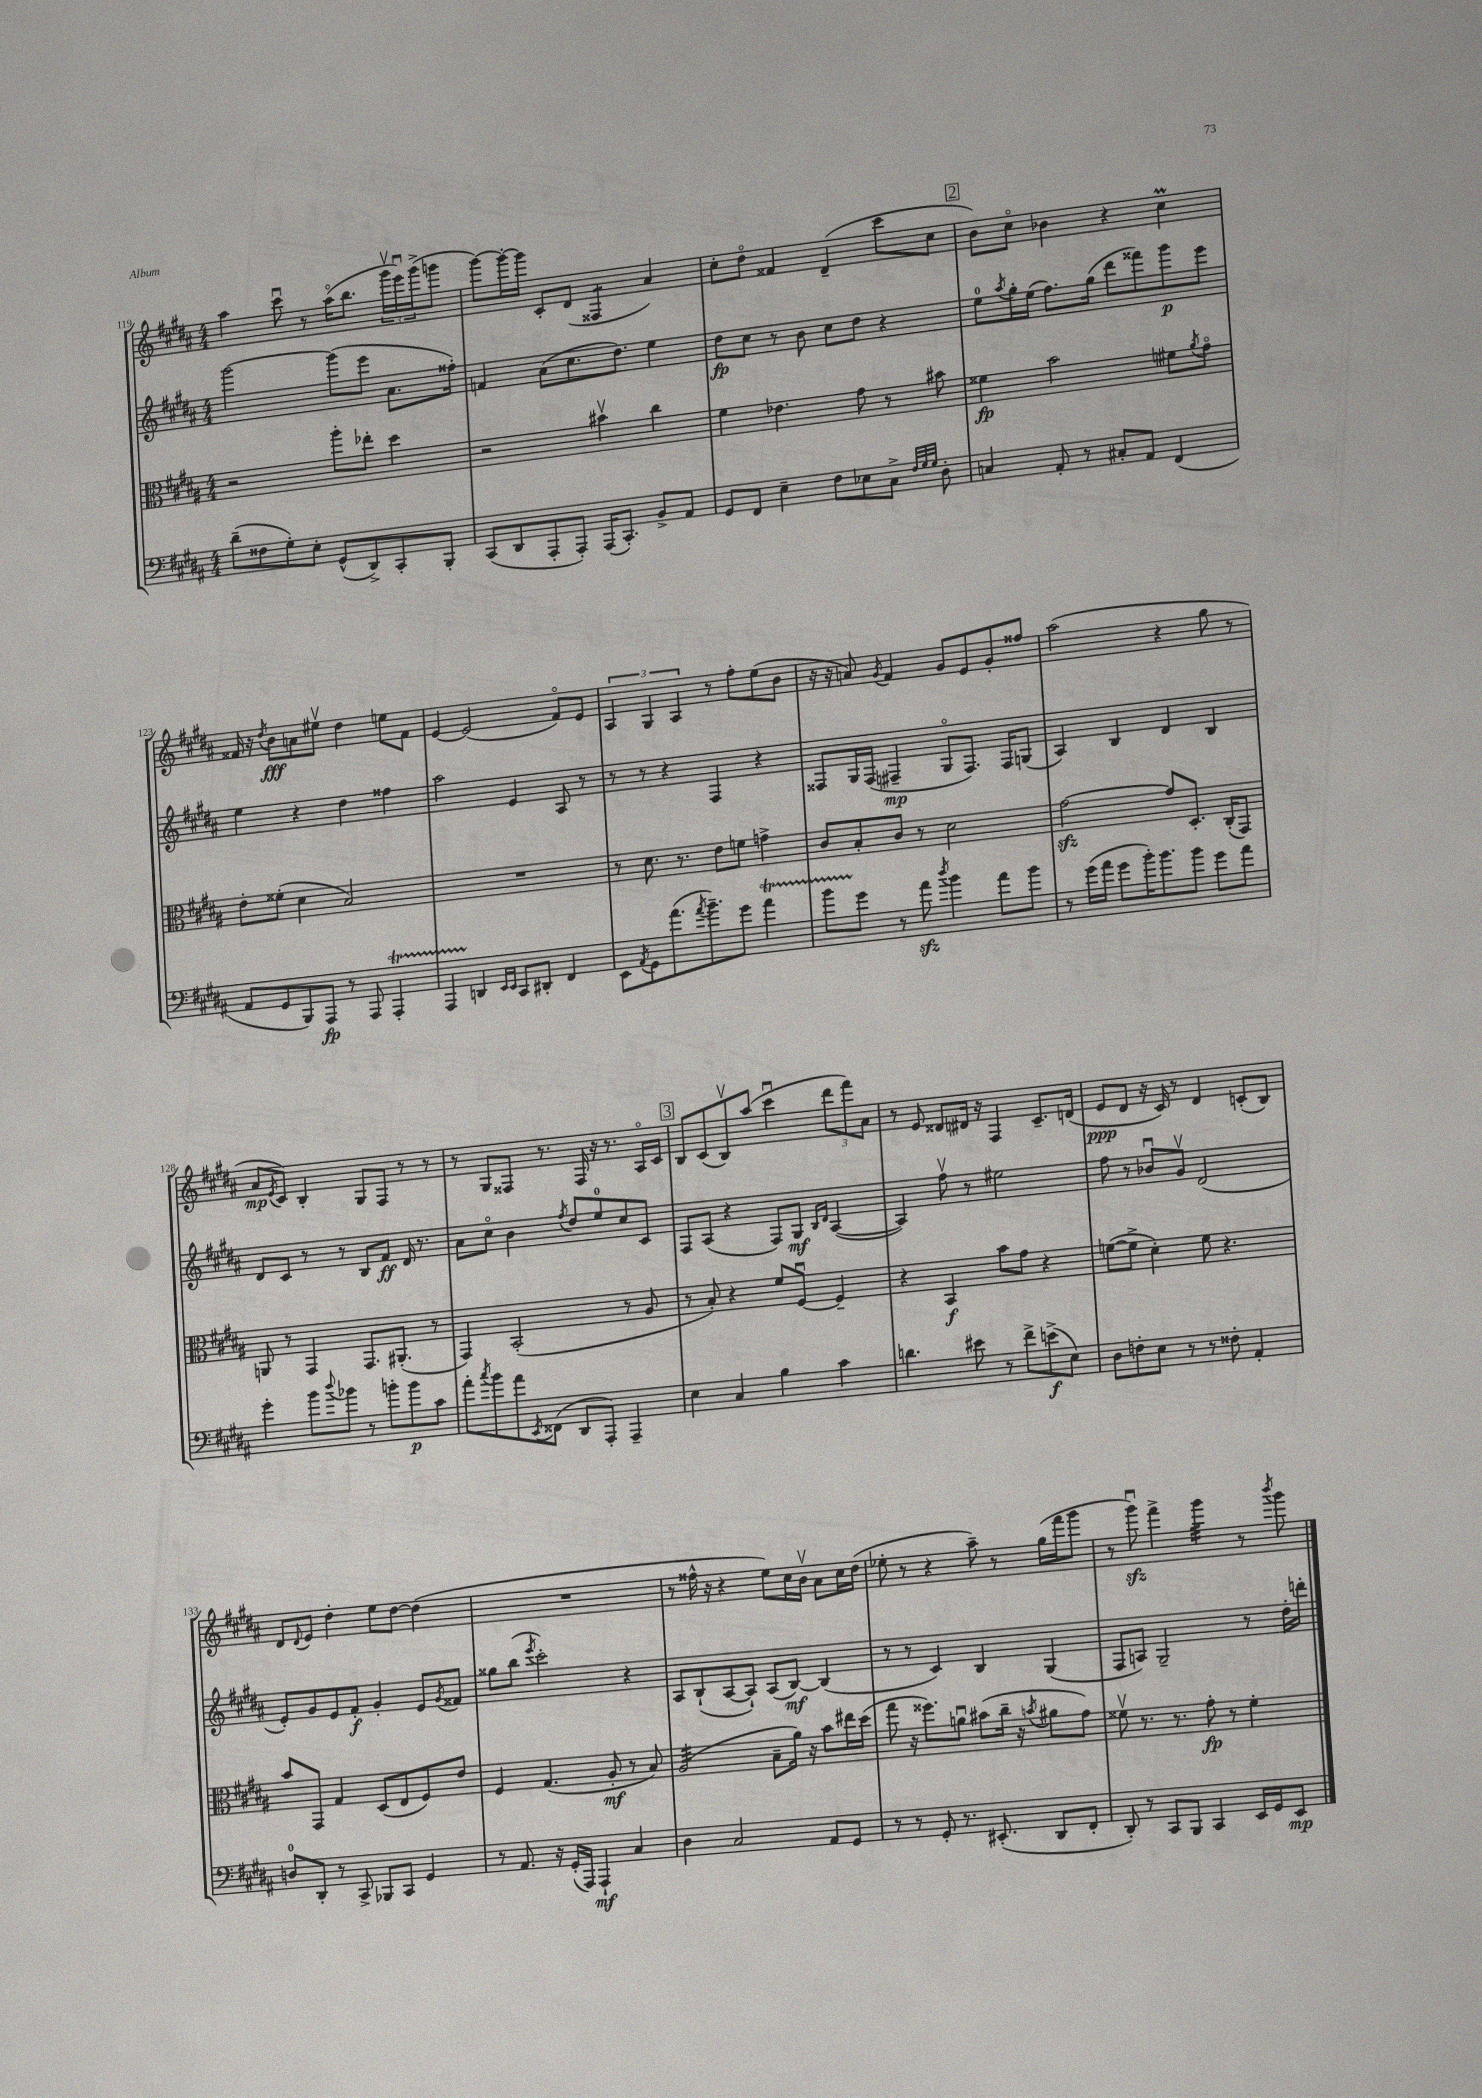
<<
\new StaffGroup <<
\new Staff = "s0" {
    \clef treble \key b \major \numericTimeSignature \time 4/4
    ais''4 cis'''8\downbow r8 ais''16\flageolet( b''8. \tuplet 3/2 { gis'''16\upbow e'''16\downbow) gis'''16->( } g'''8 |
    gis'''8~) gis'''16~-. gis'''16 cis'8-. dis'8( fisis4:8 ais'4) |
    cis''8-. dis''8\flageolet fisis'4 dis'4--( cis'''8 cis''8 |
    \mark \markup { \box "2" } b'8) cis''8\flageolet bes'4 r4 cis''4\prall |
    fisis'16 r16 \acciaccatura { dis''8 } b'8\fff a'8 eis''8\upbow dis''4 e''8 fisis'8 |
    e'4~ e'2( fis'8\flageolet) e'8 |
    \tuplet 3/2 { ais4 gis4 ais4 } r8 fis''8-. e''8( b'8 |
    r16 r16 a'8) \acciaccatura { gis'8 } fis'4 gis'8 e'8 gis'8-. fisis''8 |
    ais''2( r4 gis''8 r8 |
    ais'8\mp \acciaccatura { e'8 } cis'8) b4-. gis8 fis8 r8 r8 |
    r8 gis8 fisis8 r8. fisis16 r16 r8. ais16\flageolet cis'16 |
    \mark \markup { \box "3" } b8 cis'8( b8\upbow) ais''8( cis'''4\downbow \tuplet 3/2 { dis'''8 fis'''8) ais'8 } |
    r8 e'8 disis'8 dis'16 r16 fis4 cis'8.-- d'16( |
    e'8\ppp dis'8 r16 cis'16) r8 dis'4 c'8-.( b8) |
    dis'8 \appoggiatura { dis'8 } e'8 dis''4-. e''8 dis''8~ dis''4( |
    R1 |
    r8 fisis''16-^ r16 r4 e''8) cis''16 b'16\upbow ais'8 cis''16 dis''16( |
    ees''8-. r8 r4 ais''8--) r8 gis''16( fis'''16 gis'''8 |
    r8 gis'''8\downbow\sfz) fis'''4-> gis'''4:32 r8 \acciaccatura { b'''8 } gis'''8 \bar "|." |
}
\new Staff = "s1" {
    \clef treble \key b \major \numericTimeSignature \time 4/4
    gis'''2~ gis'''8( e'''8 ais'8. fisis''16-.) |
    f'4 ais'8( cis''8. dis''8.) e''4 |
    dis''8\fp cis''8 r8 b'8 cis''8 dis''8 r4 |
    \mark \markup { \box "2" } e''8-0 \acciaccatura { ais''8 } gis''16-. e''16( fis''8.) gis''16( dis'''8 fisis'''8) gis'''8\p e'''8 |
    e''4 r4 dis''4 fisis''4 |
    ais''2 e'4 ais8 r8 |
    r8 r8 r4 fis4 r4 |
    fisis8 gis16 fisis16( fis4--\mp gis8\flageolet fis8.) fis16 g8( |
    ais4) b4 dis'4 b4 |
    dis'8 cis'8 r8 r8 b8 fis'8\ff dis'16 r8. |
    ais'8 cis''8\flageolet b'4 \acciaccatura { fis''8 } dis''8 e''8-0 cis''8 cis'8 |
    \mark \markup { \box "3" } fis8 ais8( r4 fis8) gis8\mf \grace { b16 dis'16 } ais4~( |
    ais4) fis''8\upbow r8 eis''2 |
    fis''8 r8 bes'8\downbow gis'8\upbow dis'2( |
    e'8-.) gis'8 e'8 fis'8-.\f gis'4-. e'8 \acciaccatura { gis'8 } fisis'8 |
    gisis''8 b''8( \acciaccatura { e'''8 } cis'''2-.) r4 |
    ais8 b8-!( ais8~ ais8-!) ais8( b8~\mf) b4( |
    r8 r8 cis'4) b4 gis4( |
    fis8 a8) gis2-- r8 dis''16-. d'''16-. \bar "|." |
}
\new Staff = "s2" {
    \clef alto \key b \major \numericTimeSignature \time 4/4
    r2 ais''8-. ees''8-. dis''4 |
    r2 bis'4\upbow cis''4 |
    fis'4 ees'4. gis'8 r8 bis'8 |
    \mark \markup { \box "2" } fisis'4\fp b'2 fis'8 \acciaccatura { ais'8 } gis'8\flageolet |
    e'8-. fisis'8-.( dis'4 b2) |
    R1 |
    r8 dis'8. r8. e'8 f'8 g'4-> |
    cis'8 b8-. cis'8 r8 dis'2 |
    gis'2~\sfz gis'8 dis8.-. cis16-.( gis,8) |
    a,8 r8 gis,4 gis,8. ais,8.-.( r8 |
    gis,4) b,2-.( r8 ais8 |
    \mark \markup { \box "3" } r8 b8-.) r4 fis'8 fis8~\downbow fis4-- |
    r4 b,4\f b'8 gis'8 r4 |
    f'8~( f'8-> dis'4-.) f'8 r4. |
    b'8 gis,8 gis4 dis8( e8 fis8) e'8 |
    fis4 gis4.( ais8-.\mf r8 b8) |
    ais2:32( b8-- ais'16) r16 b'8 eis''16 dis''16( |
    gis''8 r16 fisis''8.) a'8\downbow bis'8( cis''16-- r16 \acciaccatura { b'8 } ais'8 gis'8) |
    fisis'8\upbow r8. r8. gis'8-.\fp r8 fisis'4-. \bar "|." |
}
\new Staff = "s3" {
    \clef bass \key b \major \numericTimeSignature \time 4/4
    dis'8--( fisis8 gis8-.) e8-. gis,8-^( dis,8->) cis,8-. b,,8-. |
    cis,8( dis,8 ais,,8-. ais,,8-.) ais,,16( cis,8.-.) b,8-> ais,8 |
    gis,8 fis,8 e4-- fis8 ees8 cis8-> \grace { fis32 gis32 gis32 } dis8-. |
    \mark \markup { \box "2" } c4 ais,8-. r8 cis8-. ais,8 fis,4( |
    ais,8 gis,8 b,,8) ais,,8\fp r8 ais,,8 ais,,4-.\startTrillSpan |
    ais,,4 d,4\stopTrillSpan \grace { e,16 e,16 } cis,8 dis,8-. fis,4 |
    e,8 \acciaccatura { ais,8 } gis,8 ais'8.( \acciaccatura { ais'8 } b'8.--) gis'8 ais'4\startTrillSpan |
    b'8 gis'8\stopTrillSpan r8 ais'8\sfz \acciaccatura { dis''8 } b'4 ais'8 b'8 |
    r8 gis'16( ais'16 gis'8 b'16-.) b'8. b'8 gis'8 ais'8 |
    gis'4-. b'8 \appoggiatura { dis''8 } bes'8 r8 b'8-. b'8\p cis'8 |
    ais'8-. \acciaccatura { cis''8 } b'8 ais'8 \acciaccatura { e,8 } fisis,8( dis,8 ais,,8-.) ais,,4-- |
    \mark \markup { \box "3" } e4 cis4 b4 cis'4 |
    d'4. eis'8 r8 fis'8-> e'8->\f( e8) |
    dis8 f8-. e8 r8 r8 fisis8-. ais,4-. |
    d8-0 dis,8-. r8 cis,8-> bes,,8 cis,8 gis,4 |
    r8 ais,8. r16 gis,16-.( ais,,16) ais,,4-!\mf cis4 |
    dis4 cis2 ais,8 gis,8 |
    r8 r8 gis,8-. r8. eis,8.-.( dis,8 fis,8-. |
    dis,8-.) r8 cis,8 b,,8 cis,4 e,16 gis,16 e,8\mp \bar "|." |
}
>>
>>
\layout { \context { \Score currentBarNumber = #119 } }
